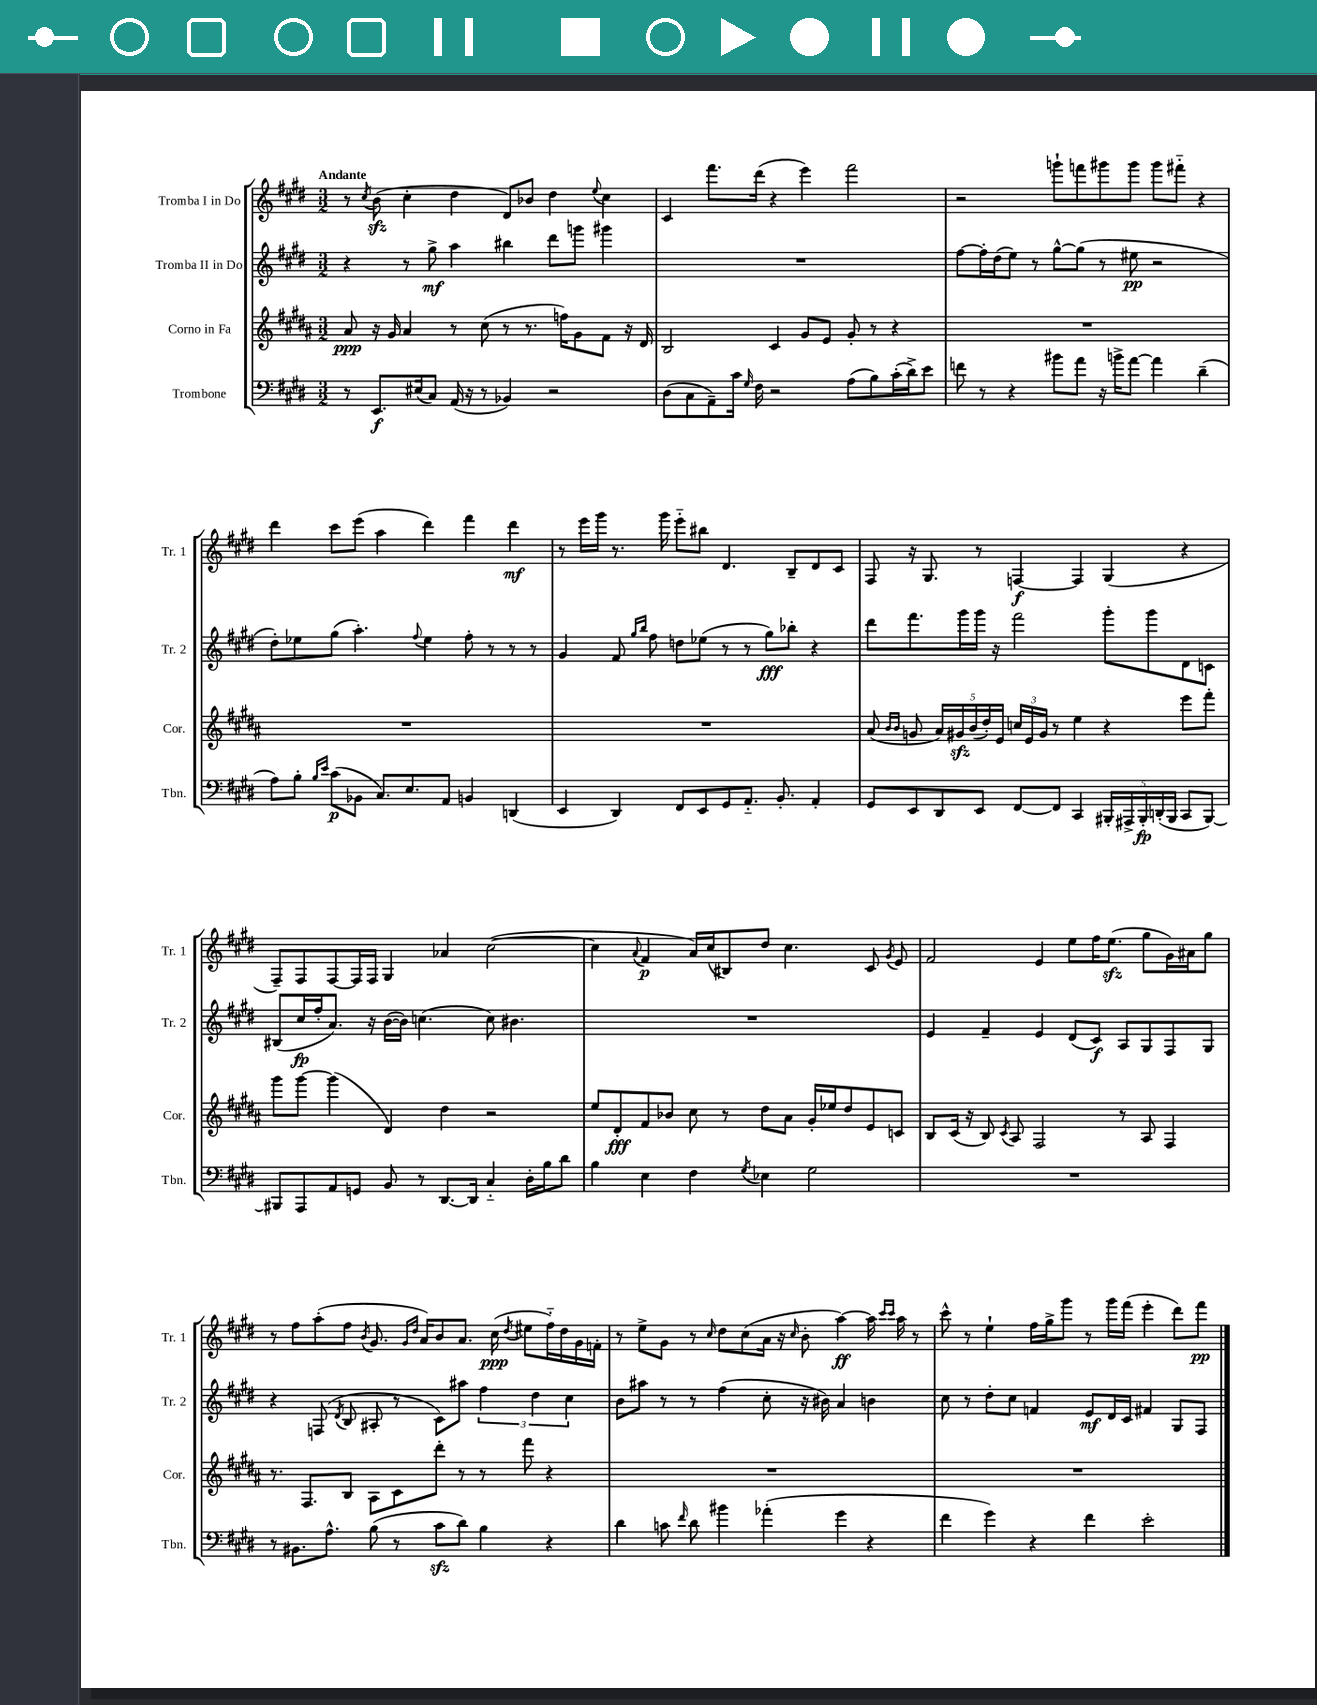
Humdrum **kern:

**kern	**kern	**kern	**kern
*staff4	*staff3	*staff2	*staff1
*clefF4	*clefG2	*clefG2	*clefG2
*k[f#c#g#d#]	*k[f#c#g#d#a#]	*k[f#c#g#d#]	*k[f#c#g#d#]
*M3/2	*M3/2	*M3/2	*M3/2
8r	8a#/	4r	8r
.	.	.	8qcc#/
8.EE/L	16r	.	(8b\
.	16g#/	.	.
.	4a#/	8r	4cc#'\
(16E#/k	.	.	.
8C#/J)	.	8gg#^\	.
(16AA/	8r	4aa\	4dd#\
16r	.	.	.
8r	(8cc#\	.	.
4BB-/)	8r	4bb#\	8d#/L)
.	8.r	.	8b-/J
2r	.	8ddd#\L	4dd#\
.	16ff\LK)	.	.
.	8g#\	8ggg\J	.
.	.	.	8qqee/
.	8f#\J	4ggg#\	4cc#\
.	16r	.	.
.	16d#/	.	.
=	=	=	=
(8D#\L	2B/	1.r	4c#/
8C#\	.	.	.
8AA~\)	.	.	8.fff#\L
16c#\Jk	.	.	.
16qqG#/	.	.	.
16F#\	.	.	(16ddd#\Jk
2r	4c#/	.	4r
.	8g#/L	.	4eee\)
.	8e/J	.	.
(8A\L	8g#'/	.	2fff#\
8B\)	8r	.	.
(16c#'\L	4r	.	.
16d#^\J)	.	.	.
8e\J	.	.	.
=	=	=	=
8f\	1.r	[8ff#\L	2r
8r	.	16ff#'\]L	.
.	.	(16dd#\J	.
4r	.	8ee\J)	.
.	.	8r	.
8b#\L	.	[8gg#^^\L	8ggg`\L
8a\J	.	(8gg#\]J	8fff\
16r	.	8r	8ggg#\
16b^\LK	.	.	.
[8a\J	.	8ee#\	8ggg#\J
4a\]	.	2r	8ggg#\L
.	.	.	8fff#'~\J
(4d#~\	.	.	4r
=	=	=	=
8A\L)	1.r	8dd#'\L)	4ddd#\
8B'\J	.	8ee-\	.
16qqB/LL	.	.	.
16qqe/JJ	.	.	.
(8c#\L	.	(8gg#\J	8ccc#\L
8BB-\J	.	4.aa'\)	(8eee\J
8.C#/L)	.	.	4aa\
8.E/	.	.	.
.	.	8qqff#/	.
.	.	4ee-\	4ddd#\)
8AA/J	.	.	.
4BB/	.	8ff#'\	4fff#\
.	.	8r	.
(4DD/	.	8r	4ddd#\
.	.	8r	.
=	=	=	=
4EE/	1.r	4g#/	8r
.	.	.	16eee\LL
.	.	.	16ggg#\JJ
4DD#/)	.	8f#/	8.r
.	.	16qqgg#/LL	.
.	.	16qqbb/JJ	.
.	.	8ff#\	.
.	.	.	16ggg#\
8FF#/L	.	8dd\L	8eee'~\L
8EE/	.	(8ee-\J	8bb#\J
8GG#/	.	8r	4.d#/
8.AA'~/J	.	8r	.
.	.	8gg#\L)	.
8.BB'/	.	.	.
.	.	8bb-'\J	8B~/L
4AA'/	.	4r	8d#/
.	.	.	8c#/J
=	=	=	=
8GG#/L	(8a#/	8ddd#\L	8F#/
.	16qqb/LL	.	.
.	16qqb/JJ	.	.
8EE/	8g/	8.fff#\	16r
.	.	.	8.G#/
8DD#/	20a#/LL)	.	.
.	20g#/	.	.
.	.	16ggg#\L	.
.	(20b/	.	.
8EE/J	.	16ggg#\JJ	8r
.	20dd#'/)	.	.
.	.	16r	.
.	20e/JJ	.	.
[8FF#/L	24cc/LL	2fff#\	[4F/
.	24e/	.	.
.	24g#/JJ	.	.
8FF#/]J	8r	.	.
4CC#/	4ee\	.	4F/]
20BBB#'/LL	4r	8ggg#'\L	(4G#/
20AAA#^/	.	.	.
20BBB#'/	.	.	.
.	.	8ggg#\	.
(20DD'/	.	.	.
20BBB#/JJ	.	.	.
8CC#/L	8eee\L	8d#\	4r
[8BBB#/J)	8fff#'\J	8c\J	.
=	=	=	=
8BBB#/]L	8ggg#\L	(8B#/L	8F#~/L)
8AAA/	[8ggg#\J	16cc#/L	8F#/
.	.	16ff#'/J	.
8AA/	(4ggg#\]	8.a/J)	[8F#/
8GG/J	.	.	16F#/]L
.	.	16r	16F#/JJ
8BB/	4d#/)	([16b\LL	4G#/
.	.	16b\]JJ)	.
8r	.	(4.cc\	.
[8.DD#/L	4dd#\	.	4a-/
16DD#/]Jk	.	.	.
4C#'~/	2r	8cc\)	([2cc#\
.	.	4.b#\	.
16D#'\LL	.	.	.
16B\J	.	.	.
8d#\J	.	.	.
=	=	=	=
4B\	8ee/L	1.r	4cc#\]
.	8d#'/	.	.
.	.	.	8qqa/
4E\	8f#/	.	4f#/
.	8b-/J	.	.
4F#\	8cc#\	.	16a/LL)
.	.	.	(16cc#/J
.	8r	.	8B#/)
8qG#/	.	.	.
4E-\	8dd#\L	.	8dd#/J
.	8a#\J	.	4.cc#\
2G#\	16g#'/LL	.	.
.	16ee-/J	.	.
.	8dd#/	.	.
.	8e/	.	8c#/
.	.	.	8qg#/
.	8c/J	.	8e/
=	=	=	=
1.r	8B/L	4e/	2f#/
.	(16c#/Jk	.	.
.	16r	.	.
.	8B/)	4f#~/	.
.	8qc#/	.	.
.	8A#/	.	.
.	2F#/	4e/	4e/
.	.	(8d#/L	8ee\L
.	.	8c#/J)	16ff#\K
.	.	.	(8.ee\J
.	8r	8A/L	.
.	8A#/	8G#/	8gg#\L
.	4F#/	8F#/	16g#\L)
.	.	.	16a#\J
.	.	8G#/J	8gg#\J
=	=	=	=
8r	8.r	4r	8r
8.BB#\L	.	.	8ff#\L
.	8.F#/L	.	.
.	.	(8F/	(8aa'\
8.A^^\J	.	.	.
.	.	8qd#/	.
.	8B/J	8B/	8ff#\J
.	.	.	8qb/
(8B\	8A#\L	8A#'/	8.g#/
8r	8c#\	8r	.
.	.	.	16qqg#/LL
.	.	.	16qqdd#/JJ
.	.	.	16a/LK)
8c#\L	8ddd#'\J	8c#\L)	8b/
8d#\J)	8r	8aa#\J	8.a/J
4B\	8r	6ff#\	.
.	.	.	(16cc#\
.	.	.	8qdd#/
.	8fff#\	.	8ee#\L
.	.	6dd#\	.
4r	4r	.	16ff#'~\L)
.	.	.	16dd#\
.	.	6cc#\	.
.	.	.	16g#\
.	.	.	16f'\JJ
=	=	=	=
4d#\	1.r	8b\L	8r
.	.	8aa#\J	8ee^\L
8c\	.	8r	8g#\J
16qqf#/	.	.	.
8d#\	.	8r	8r
.	.	.	16qqcc#/
4b#\	.	(4ff#\	8dd#\L
.	.	.	(8cc#\
(4a-'\	.	8cc#'\	16a\Jk
.	.	.	16r
.	.	.	16qqcc#/
.	.	16r	8b'\
.	.	16b#\)	.
4g#\	.	4a/	[4aa\)
4r	.	4b\	16aa\]
.	.	.	16qqccc#/LL
.	.	.	16qqccc#/JJ
.	.	.	16aa\
.	.	.	8r
=	=	=	=
4f#\	1.r	8cc#\	8ccc#^^\
.	.	8r	8r
4g#\)	.	8dd#'\L	4ee`\
.	.	8cc#\J	.
4r	.	4f/	16ff#\LL
.	.	.	16gg#^\J
.	.	.	8ggg#\J
4f#\	.	8e/L	8r
.	.	16d#/L	16ggg#\LL
.	.	16c#/JJ	(16fff#\JJ
2e'\	.	4f#/	4eee'\
.	.	8G#/L	8ddd#\L)
.	.	8F#/J	8fff#\J
==	==	==	==
*-	*-	*-	*-
